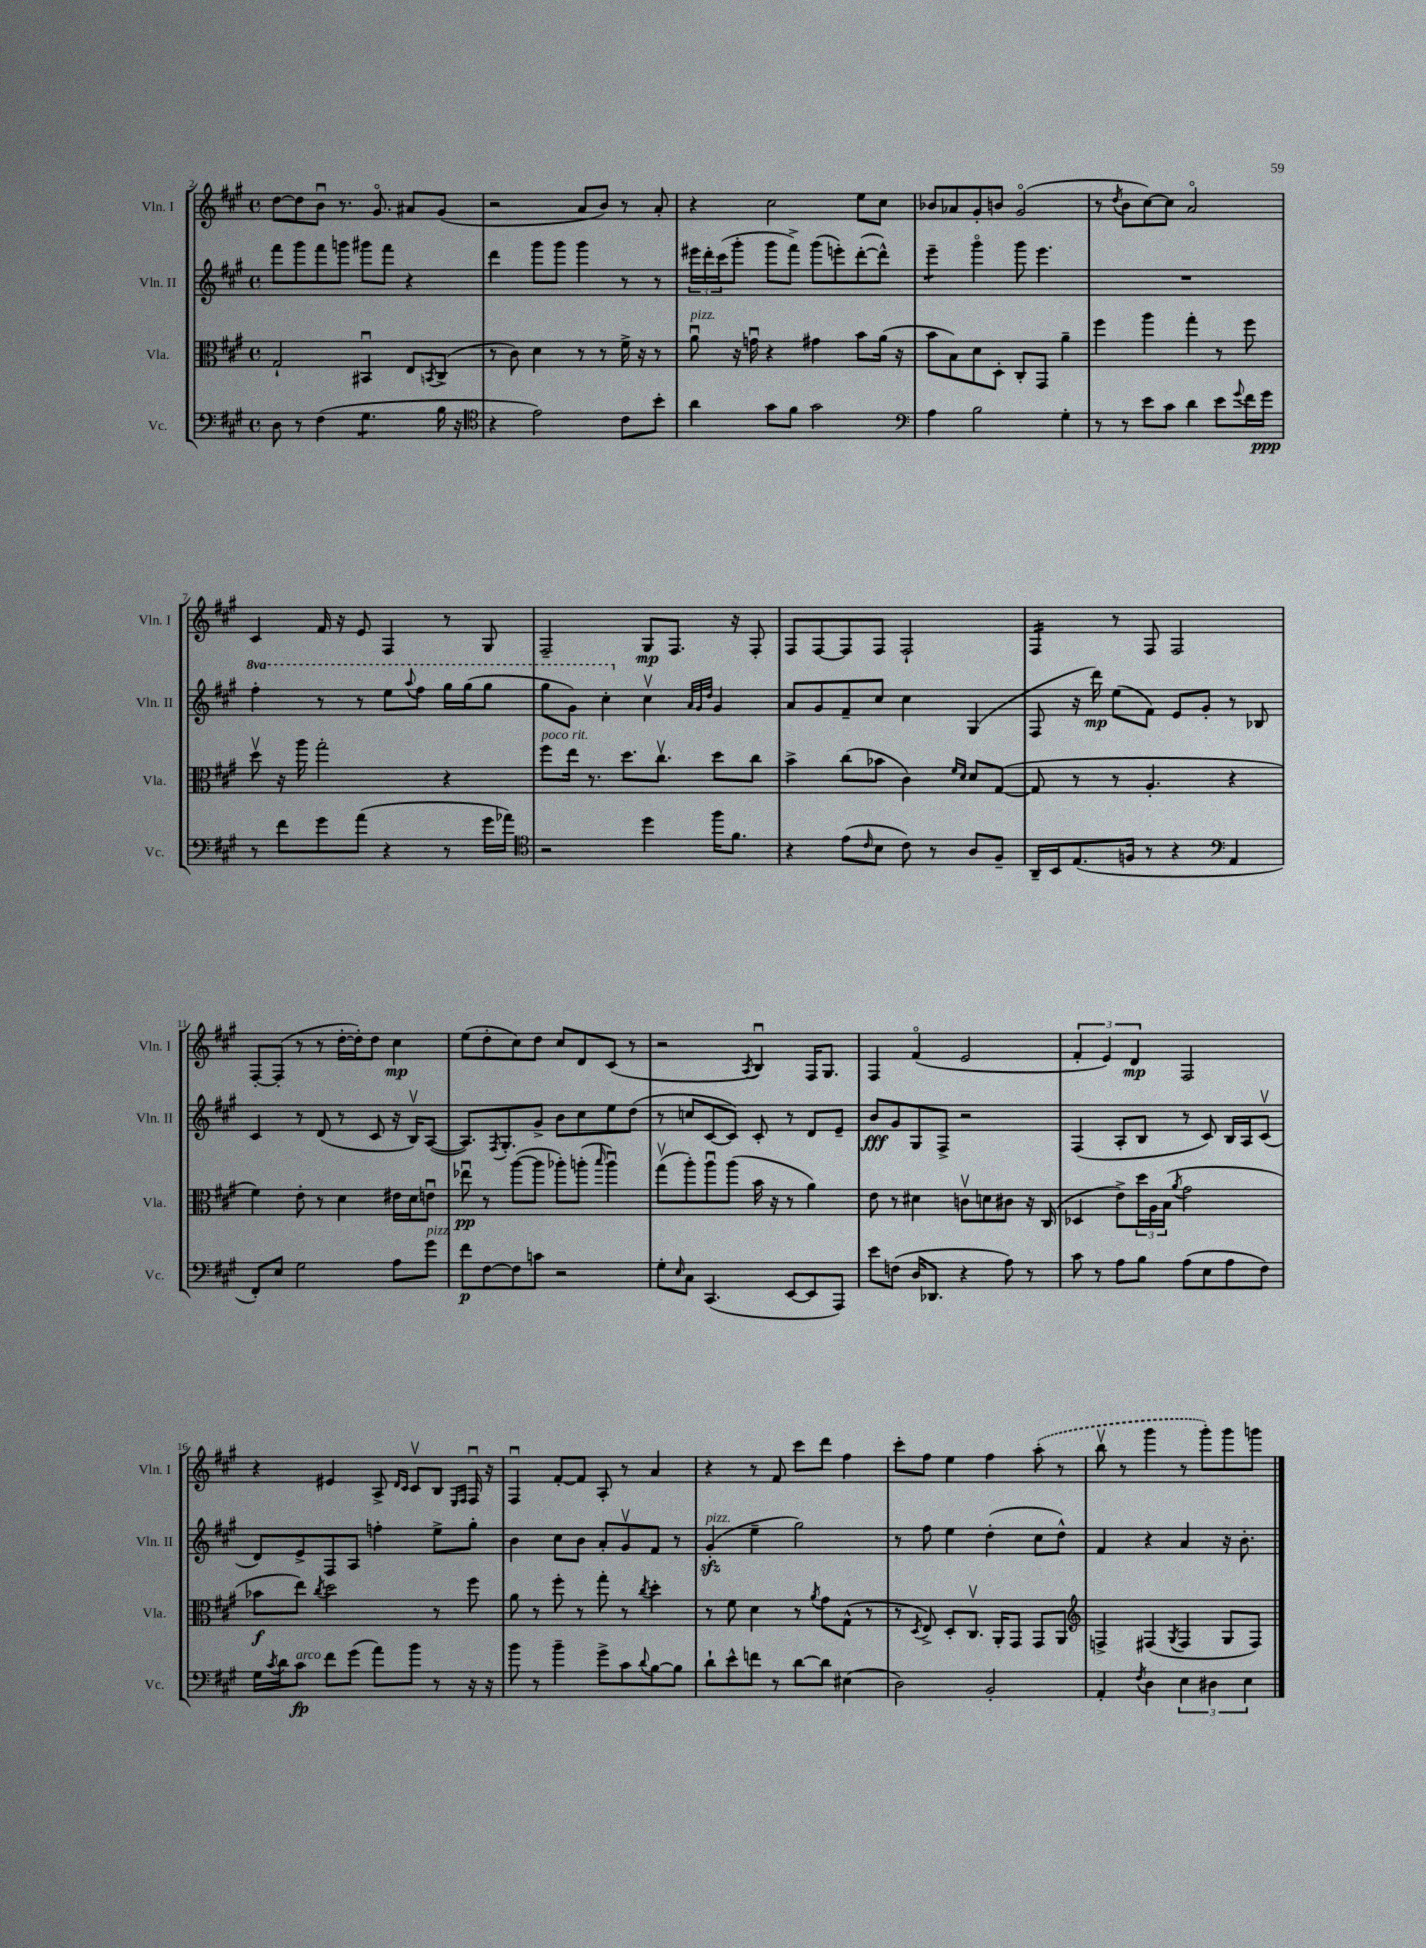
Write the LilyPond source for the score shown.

<<
\new StaffGroup <<
\new Staff = "s0" \with { instrumentName = "Vln. I" shortInstrumentName = "Vln. I" } {
    \clef treble \key a \major \defaultTimeSignature \time 4/4
    d''8~ d''8 b'8\downbow r8. gis'8.\flageolet ais'8 gis'8( |
    r2 a'8 b'8) r8 a'8-. |
    r4 cis''2 e''8 cis''8 |
    bes'8 aes'8 gis'8-. b'8 gis'2\flageolet( |
    r8 \acciaccatura { d''8 } b'8 cis''8~) cis''8 a'2\flageolet |
    cis'4 fis'16 r16 e'8 fis4 r8 gis8 |
    fis2-- gis8\mp fis8. r16 fis8-. |
    fis8 fis8~ fis8 fis8 fis2-! |
    fis4:16 r8 fis8 fis2 |
    fis8~-. fis8-.( r8 r8 d''16~-. d''16-.) d''8 cis''4\mp |
    e''8( d''8-. cis''8) d''8 cis''8 d'8 cis'8( r8 |
    r2 \acciaccatura { a8 } b4\downbow) fis16 gis8. |
    fis4 fis'4\flageolet( e'2 |
    \tuplet 3/2 { fis'4-. e'4) d'4\mp } fis2 |
    r4 eis'4 a8-> \grace { d'16 cis'16 } cis'8\upbow b8 \grace { e16 fis16 } fis16\downbow r16 |
    fis4\downbow fis'8~-. fis'8 a8-. r8 a'4 |
    r4 r8 fis'8 cis'''8 d'''8 fis''4 |
    cis'''8-. fis''8 e''4 fis''4 \once \slurDashed a''8-.( r8 |
    b''8\upbow r8 gis'''4 r8 gis'''8-.) gis'''8 g'''8 \bar "|." |
}
\new Staff = "s1" \with { instrumentName = "Vln. II" shortInstrumentName = "Vln. II" } {
    \clef treble \key a \major \defaultTimeSignature \time 4/4 \set Staff.ottavationMarkups = #ottavation-simple-ordinals
    fis'''8 gis'''8 fis'''8 g'''8 gis'''8 fis'''8 r4 |
    d'''4 gis'''8 gis'''8 gis'''4 r8 r8 |
    \tuplet 3/2 { eis'''16 d'''16-. cis'''16( } gis'''8-. gis'''8 fis'''8->) gis'''8( e'''8-.) d'''8~-.( d'''8-^) |
    e'''4:8-- gis'''4\flageolet gis'''8 e'''4. |
    R1 |
    \ottava #1 fis'''4-. r8 r8 e'''8 \appoggiatura { a'''8 } fis'''8 gis'''16 gis'''16( gis'''8 |
    gis'''8 gis''8) cis'''4-. \ottava #0 cis''4\upbow \grace { a'32 gis'32 d''32 } gis'4 |
    a'8 gis'8 fis'8-- cis''8 cis''4 gis4( |
    fis8 r16 d'''16\mp) e''8( fis'8) e'8 gis'8-. r8 bes8 |
    cis'4 r8 d'8( r8 cis'8 r16 b16\upbow) a8~( |
    a8.) \acciaccatura { fis8 } gis8.-. gis'8-> b'8 cis''8 e''8 d''8( |
    r8 c''8 cis'8~ cis'8) cis'8-. r8 d'8 e'8-- |
    b'8\fff gis'8 gis8 fis8-> r2 |
    fis4( a8-. b8 r8 cis'8) b16 a16 cis'8\upbow( |
    d'8) e'8-> fis8 a8 f''4-. e''8-> gis''8-. |
    b'4 cis''8 b'8 a'8-. gis'8\upbow fis'8 r8 |
    gis'4-.\sfz^\markup { \italic "pizz." }( e''4-- gis''2) |
    r8 fis''8 e''4 d''4-.( cis''8 d''8-^) |
    fis'4 r4 a'4 r16 b'8.-. \bar "|." |
}
\new Staff = "s2" \with { instrumentName = "Vla." shortInstrumentName = "Vla." } {
    \clef alto \key a \major \defaultTimeSignature \time 4/4
    gis2-! bis,4\downbow e8 \acciaccatura { b,8 } cis8->( |
    r8 cis'8) d'4 r8 r8 fis'16-> r16 r8 |
    a'8\downbow^\markup { \italic "pizz." } r16 g'16\downbow r4 gis'4 b'8 a'16( r16 |
    b'8 b8) d'8 d8-. cis8-. gis,8 a'4-- |
    fis''4 a''4 gis''4-. r8 fis''8 |
    d''8\upbow r16 a''16 gis''2-. r4 |
    fis''8^\markup { \italic "poco rit." } e''16 r8. d''8. cis''8.\upbow d''8 cis''8 |
    b'4-> cis''8( bes'8 cis'4) \grace { fis'16 d'16 } d'8 gis8~( |
    gis8 r8 r8 a4.-. r4 |
    fis'4) e'8-. r8 d'4 eis'16 d'16 e'8\downbow |
    ees''8\downbow\pp r8 a''8~( a''8 aes''8-.) a''8-.( \grace { b''16 } a''4\downbow) |
    gis''8\upbow( a''8-.) a''8\downbow a''8( b'16 r16 r8 a'4) |
    e'8 r8 dis'4 c'8\upbow d'8 cis'8 r16 cis16( |
    des4 e'8->) \tuplet 3/2 { d''16 a16 b16( } \acciaccatura { a'8 } gis'2 |
    bes'8\f e''8) \acciaccatura { cis''8 } d''2 r8 fis''8 |
    a'8 r8 fis''8-. r8 gis''8-. r8 \acciaccatura { cis''8 } d''4-. |
    r8 fis'8 d'4 r8 \acciaccatura { a'8 } gis'8 gis8-^( r8 |
    r8 \acciaccatura { d8 } e8->) d8-. cis8.\upbow a,16-. gis,8 gis,8 a,8 |
    \clef treble f4-> fis4( \acciaccatura { gis8 } fis4 gis8 fis8) \bar "|." |
}
\new Staff = "s3" \with { instrumentName = "Vc." shortInstrumentName = "Vc." } {
    \clef bass \key a \major \defaultTimeSignature \time 4/4
    d8 r8 fis4( gis4.:8 b16 r16 |
    \clef tenor r4 e'2) cis'8 b'8-. |
    a'4 gis'8 fis'8 gis'2 |
    \clef bass a4 b2 gis4-. |
    r8 r8 e'8 cis'8 d'4 e'8 \appoggiatura { gis'8 } fis'16 gis'16\ppp |
    r8 fis'8 gis'8 a'8( r4 r8 gis'16 aes'16) |
    \clef tenor r2 d''4 fis''16 fis'8. |
    r4 e'8( \grace { cis'16 } b8 cis'8) r8 a8 fis8-- |
    a,16-- b,16 e8.( f16 r8 r4 \clef bass a,4 |
    fis,8-.) e8 gis2 a8 gis'8^\markup { \italic "pizz." } |
    fis'8\p fis8~ fis8 c'8 r2 |
    gis8-. \grace { e16 } cis8 cis,4.( e,8~ e,8 a,,8) |
    e'8 f8( d16 des,8. r4 a8) r8 |
    cis'8 r8 a8 b8 a8( e8 a8 fis8) |
    gis16 \acciaccatura { cis'8 } d'16 cis'8\fp^\markup { \italic "arco" } fis'8 gis'8( a'8) b'8 r8 r16 r16 |
    b'8 r8 b'4-- gis'8-> cis'8 \appoggiatura { d'8 } b8~ b8 |
    d'8-! e'8-^ f'8 r8 d'8~ d'8 eis4( |
    d2) b,2-. |
    a,4-. \acciaccatura { fis8 } d4 \tuplet 3/2 { e4 dis4 e4 } \bar "|." |
}
>>
>>
\layout { \context { \Score currentBarNumber = #2 } }
